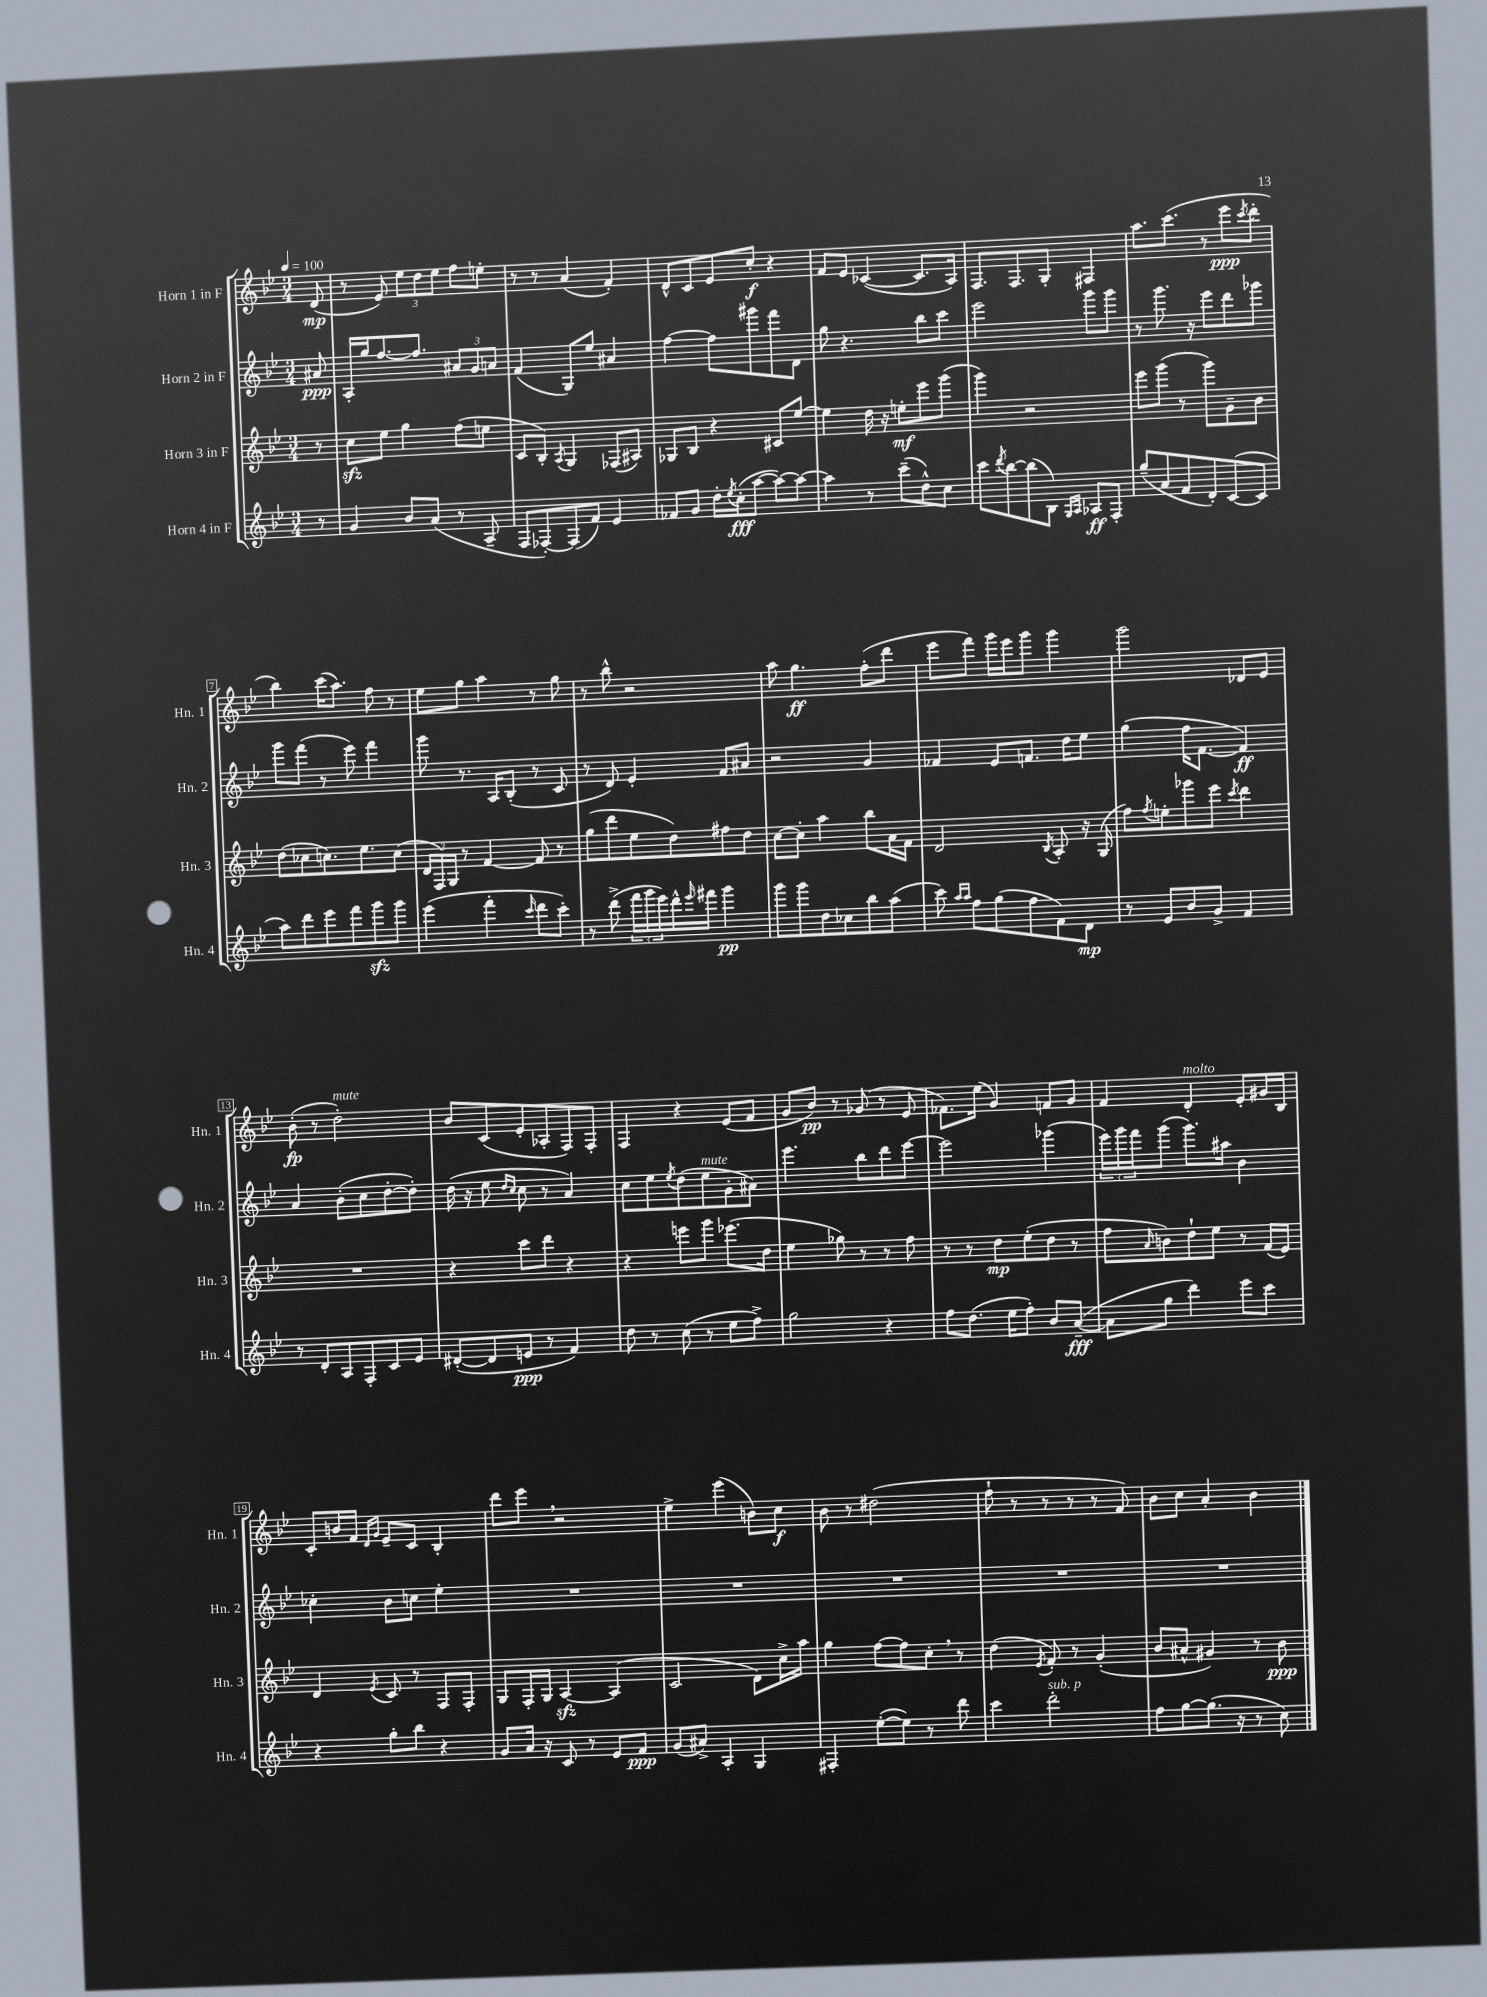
<<
\new StaffGroup <<
\new Staff = "s0" \with { instrumentName = "Horn 1 in F" shortInstrumentName = "Hn. 1" } {
    \clef treble \key bes \major \numericTimeSignature \time 3/4 \partial 8 \tempo 4 = 100
    d'8\mp( |
    r8 ees'8) \tuplet 3/2 { ees''8 d''8 ees''8 } f''8 e''8-. |
    r8 r8 a'4( f'4-.) |
    d'8-^ c'8 ees'8 c''8-.\f r4 |
    f'8 ees'8 ces'4~( ces'8. a16) |
    f8. f8. g8-. fis4 |
    a''8. c'''8.( r8 ees'''8\ppp \acciaccatura { c'''8 } d'''8-. |
    bes''4) c'''16( a''8.) f''8 r8 |
    ees''8 g''8 a''4 r8 g''8 |
    r8 bes''8-^ r2 |
    a''8 g''4.\ff f''8-.( d'''8 |
    ees'''8 f'''8) g'''16 ees'''16 g'''8 g'''4 |
    g'''2 des'8 ees'8 |
    bes'8-.\fp( r8 d''2-.^\markup { \italic "mute" }) |
    bes'8 c'8( ees'8-. aes8-. f8) f8-. |
    f4 r4 ees'8( f'8 |
    g'8 bes'8\pp) r8 ges'8( r8 ees'8 |
    fes'8.) ees''16( g'4) f'8 g'8 |
    f'4 d'4-.^\markup { \italic "molto" } ees'8-. gis'16 bes16 |
    c'8-. b'16 f'16 \grace { d'16 g'16 } ees'8-- c'8 bes4-. |
    d'''8 ees'''8 \breathe r2 |
    ees''4-> ees'''4( b'8) c''8\f |
    bes'8 r8 dis''2( |
    f''8-! r8 r8 r8 r8 f'8) |
    bes'8 c''8 a'4-. bes'4 \bar "|." |
}
\new Staff = "s1" \with { instrumentName = "Horn 2 in F" shortInstrumentName = "Hn. 2" } {
    \clef treble \key bes \major \numericTimeSignature \time 3/4 \partial 8
    ais'8\ppp |
    a16-. g''16 f''8.~ f''8. \tuplet 3/2 { ais'8 g'8 a'8 } |
    f'4( g8) ees''8 ais'4 |
    f''4~ f''8 gis'''8 f'''8 d'8 |
    g''8 r4. bes''8 c'''8 |
    ees'''2 g'''8 g'''8 |
    r8 g'''8. r16 ees'''8 d'''8 ges'''8 |
    g'''8 f'''8( r8 ees'''8) f'''4 |
    g'''8 r8. a16 bes8-.( r8 c'8 |
    r8 d'8) ees'4-. f'8 ais'8 |
    r2 g'4 |
    fes'4 ees'8 f'8. d''16 ees''8 |
    g''4( f''16 f'8.~ f'4\ff) |
    a'4 bes'8-.( c''8 d''8~-. d''8-.) |
    d''16( r16 ees''8 \grace { d''16 c''16 } c''8 r8 a'4) |
    c''8 ees''8 \acciaccatura { ees''8 } d''8( ees''8^\markup { \italic "mute" } g'8-. ais'8) |
    ees'''4. bes''8 d'''8 ees'''8~ |
    ees'''2 ges'''4( |
    \tuplet 3/2 { ees'''16) g'''16 f'''16 } g'''8( g'''8.) ais''16 bes'4 |
    ces''4-. bes'8 c''8 ees''4-. |
    R2. |
    R2. |
    R2. |
    R2. |
    R2. \bar "|." |
}
\new Staff = "s2" \with { instrumentName = "Horn 3 in F" shortInstrumentName = "Hn. 3" } {
    \clef treble \key bes \major \numericTimeSignature \time 3/4 \partial 8
    r8 |
    c''8\sfz ees''8 g''4 f''8( e''8 |
    c'8 bes8-.) \acciaccatura { a8 } g4 fes8( ais8) |
    ges8 bes8 r4 cis'8 ees''8~ |
    ees''4 d''16 r16 e''8-.\mf ees'''8 g'''8( |
    g'''4) r2 |
    ees'''8 g'''8( r8 g'''8) g'8-- bes'8 |
    d''8( ces''8 c''8.) ees''8. c''8( |
    \tuplet 3/2 { d'16 f16) g16 } r8 f'4~ f'8 r8 |
    g''8( d'''8 ees''8 d''8) fis''8 d''8 |
    c''8~ c''8-. a''4 bes''8 a'16 f'16 |
    d'2 \acciaccatura { bes8 } a8-. r16 g16( |
    f''8) \acciaccatura { f''8 } e''8-. ges'''8 ees'''8 \acciaccatura { c'''8 } d'''4 |
    R2. |
    r4 c'''8 d'''8 r4 |
    r4 e'''8 g'''8 ees'''8.( d''16 |
    ees''4 ges''8) r8 r8 f''8 |
    r8 r8 d''8\mp ees''8-.( d''8 r8 |
    f''8 \grace { a'16 } b'8) d''8-! ees''8 r8 f'16( ees'16) |
    d'4 \acciaccatura { ees'8 } c'8 r8 f8 f8-. |
    g8 f16-. g16 a4~\sfz a4( |
    c'2 d'8) c''16-> a''16 |
    g''4 f''8~ f''8 c''8-. \breathe r8 |
    d''4( \acciaccatura { ees'8 } f'8-.) r8 g'4-.( |
    bes'8 ais'8-^ gis'4) r8 bes'8\ppp \bar "|." |
}
\new Staff = "s3" \with { instrumentName = "Horn 4 in F" shortInstrumentName = "Hn. 4" } {
    \clef treble \key bes \major \numericTimeSignature \time 3/4 \partial 8
    r8 |
    g'4 bes'8 a'8( r8 a8-- |
    f8 fes8~-.) fes8( f'8) ees'4 |
    fes'8 g'8 d''16-. \acciaccatura { ees''8 } c''16-.\fff( a''8~ a''8~) a''8~ |
    a''4 r8 c'''8--( d''8-^) c''8 |
    c'''8 \acciaccatura { d'''8 } bes''8~ bes''8( bes8) \grace { g16 a16 } aes8\ff f8-. |
    g''8--( a'8 f'8 d'8-.) c'8~( c'8 |
    a''8) d'''8 ees'''8 f'''8 g'''8\sfz g'''8 |
    ees'''4( f'''4-. \grace { c'''16 } d'''8 c'''8-.) |
    r8 d'''8->( \tuplet 3/2 { f'''16 g'''16 ees'''16) } d'''16-^ \grace { ees'''16 } fis'''16 g'''4\pp |
    g'''8 g'''8 d''8 ces''8 bes''8 a''8( |
    c'''8) \grace { a''16 a''16 } f''8 g''8( f''8 f'8) d'8\mp |
    r8 ees'8 bes'8 g'8-> f'4 |
    r8 d'8-. a8 f8-. c'8 ees'8 |
    dis'8~-.( dis'8 e'8\ppp r8 f'4) |
    d''8 r8 c''8( r8 ees''8 f''8->) |
    g''2 r4 |
    f''8 d''8.( ees''16 f''8-.) bes'8 a'8~--\fff( |
    a'8 g''8 d'''4) ees'''8 c'''8 |
    r4 g''8-. bes''8 r4 |
    g'8 a'16 r16 c'8 r8 ees'8 f'8\ppp |
    g'8( ais'8->) a4-. g4 |
    fis4-. ees''8~-.( ees''8) r8 d'''8 |
    c'''4 d'''2-.^\markup { \italic "sub. p" } |
    f''8 g''8~ g''8.( r16 r8 c''8) \bar "|." |
}
>>
>>
\layout { \context { \Score \override BarNumber.stencil = #(make-stencil-boxer 0.1 0.3 ly:text-interface::print) } }
